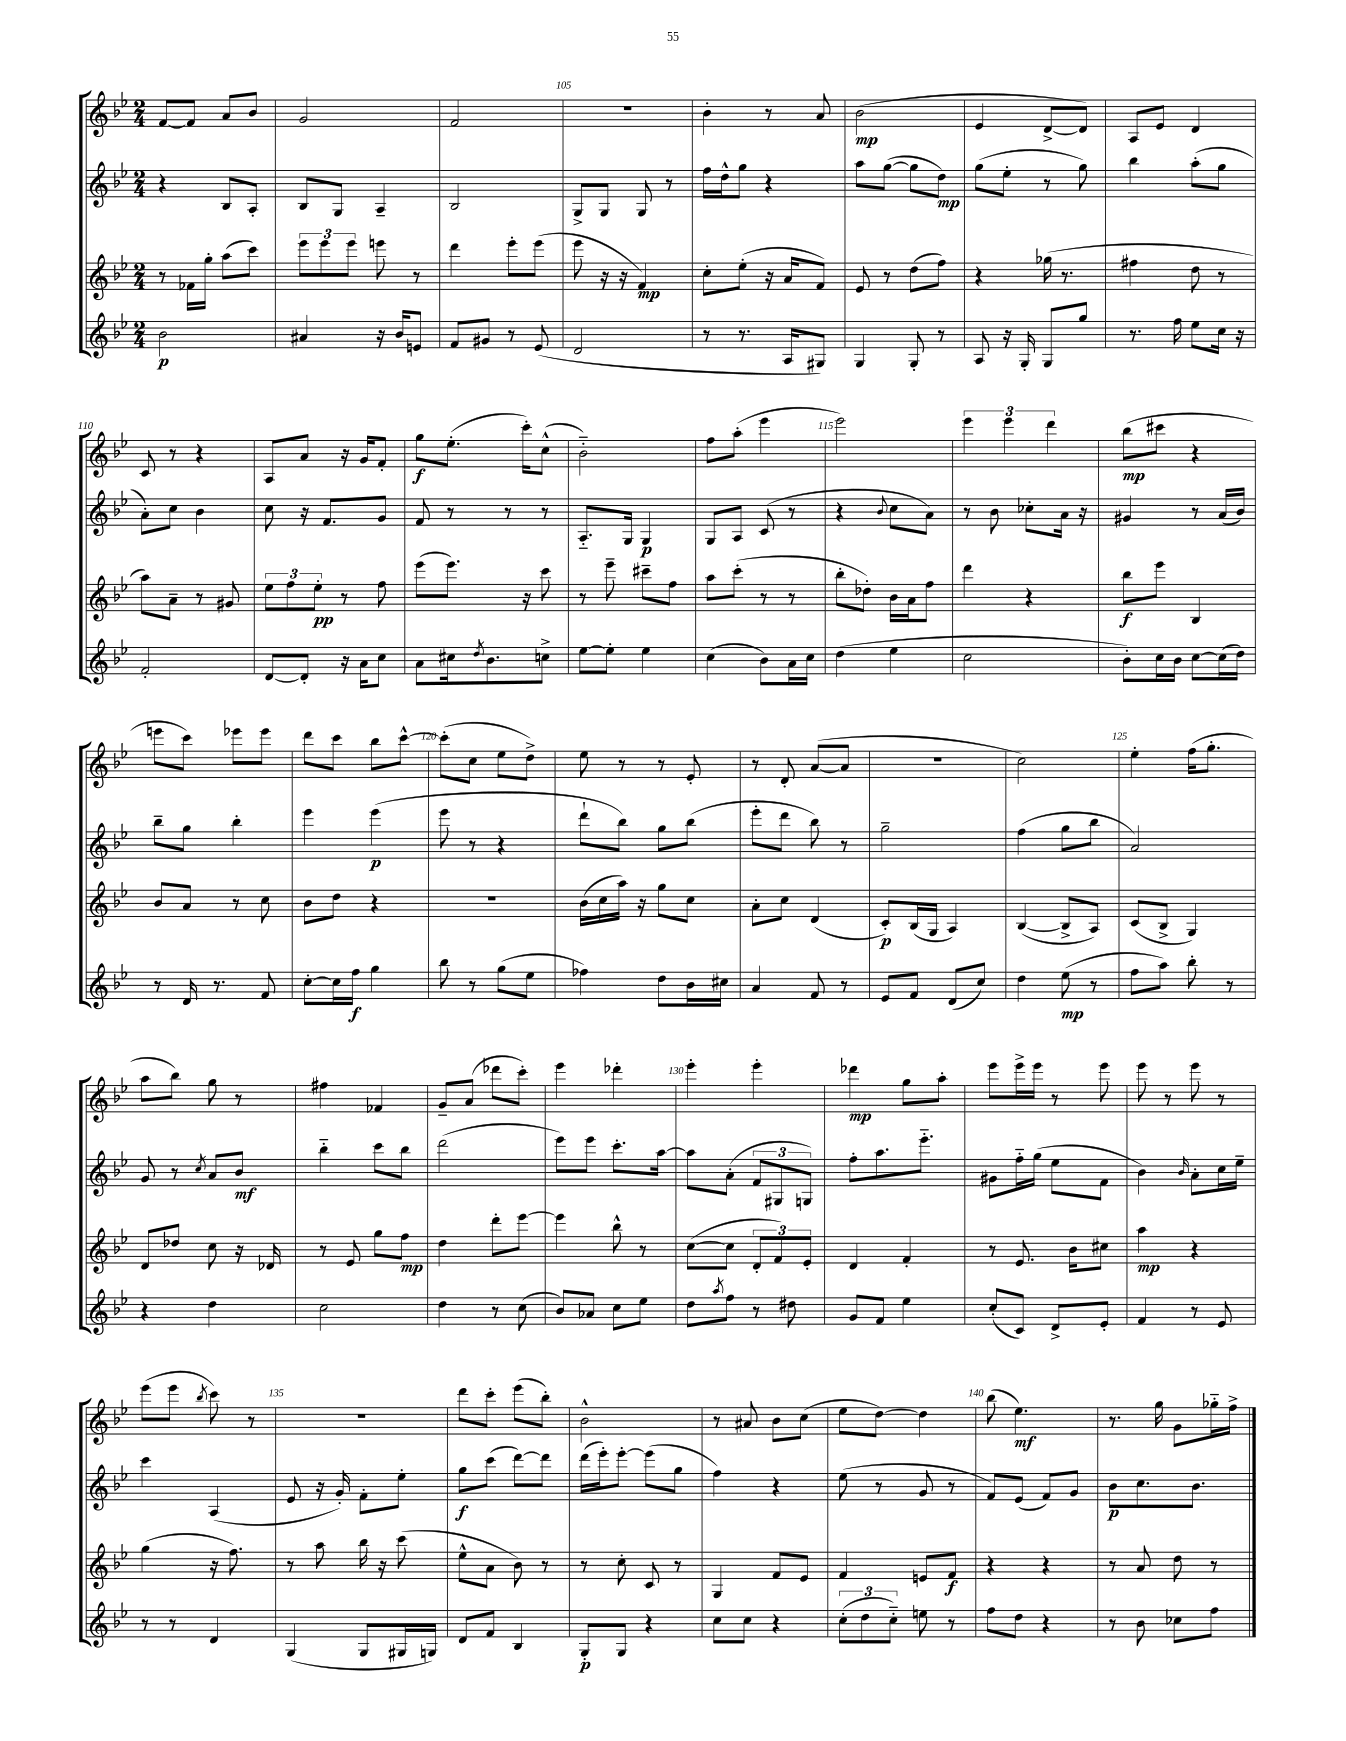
<<
\new StaffGroup <<
\new Staff = "s0" {
    \clef treble \key bes \major \numericTimeSignature \time 2/4
    f'8~ f'8 a'8 bes'8 |
    g'2 |
    f'2 |
    r2 |
    bes'4-. r8 a'8 |
    bes'2\mp( |
    ees'4 d'8~-> d'8) |
    a8 ees'8 d'4 |
    c'8 r8 r4 |
    a8 a'8 r16 g'16 f'8-. |
    g''8\f ees''8.-.( c'''16-.) c''8-^( |
    bes'2-_) |
    f''8 a''8-.( ees'''4 |
    ees'''2) |
    \tuplet 3/2 { ees'''4 ees'''4 d'''4 } |
    bes''8\mp( cis'''8 r4 |
    e'''8 c'''8) ees'''8 ees'''8 |
    d'''8 c'''8 bes''8 c'''8~-^ |
    c'''8-.( c''8 ees''8 d''8->) |
    ees''8 r8 r8 ees'8-. |
    r8 d'8-. a'8~( a'8 |
    R2 |
    c''2) |
    ees''4-. f''16( g''8.-. |
    a''8 bes''8) g''8 r8 |
    fis''4 fes'4 |
    g'8-- a'8( des'''8 c'''8-.) |
    ees'''4 des'''4-. |
    ees'''4-. ees'''4-. |
    des'''4\mp g''8 a''8-. |
    ees'''8 ees'''16-> ees'''16 r8 ees'''8 |
    ees'''8 r8 ees'''8 r8 |
    ees'''8( ees'''8 \acciaccatura { bes''8 } c'''8) r8 |
    R2 |
    d'''8 c'''8-. ees'''8( bes''8-.) |
    bes'2-^ |
    r8 ais'8 bes'8 c''8( |
    ees''8 d''8~) d''4 |
    bes''8( ees''4.\mf) |
    r8. g''16 g'8 ges''16-_ f''16-> \bar "|." |
}
\new Staff = "s1" {
    \clef treble \key bes \major \numericTimeSignature \time 2/4
    r4 bes8 a8-. |
    bes8 g8 a4-- |
    bes2 |
    g8-> g8 g8 r8 |
    f''16 d''16-^ g''8 r4 |
    a''8 g''8~( g''8 d''8\mp) |
    g''8( ees''8-. r8 g''8) |
    bes''4 a''8-.( g''8 |
    a'8-.) c''8 bes'4 |
    c''8 r16 f'8. g'8 |
    f'8 r8 r8 r8 |
    a8.-_ g16 g4\p |
    g8 a8 c'8( r8 |
    r4 \appoggiatura { bes'8 } c''8 a'8) |
    r8 bes'8 ces''8-. a'16 r16 |
    gis'4 r8 a'16( bes'16) |
    bes''8-- g''8 bes''4-. |
    ees'''4 ees'''4\p( |
    ees'''8 r8 r4 |
    d'''8-! bes''8) g''8 bes''8( |
    ees'''8-. d'''8 bes''8) r8 |
    g''2-- |
    f''4( g''8 bes''8 |
    a'2) |
    g'8 r8 \acciaccatura { c''8 } a'8 bes'8\mf |
    bes''4-_ c'''8 bes''8 |
    d'''2( |
    ees'''8) ees'''8 c'''8.-. a''16~ |
    a''8 a'8-.( \tuplet 3/2 { f'8 gis8 g8) } |
    f''8-. a''8. ees'''8.-_ |
    gis'8 f''16-_ g''16( ees''8 f'8 |
    bes'4) \grace { bes'16 } a'8-. c''16 ees''16-- |
    c'''4 a4( |
    ees'8 r16 g'16-.) f'8-. ees''8-. |
    g''8\f c'''8( d'''8~) d'''8 |
    d'''16( ees'''16-.) ees'''8~-. ees'''8( g''8 |
    f''4) r4 |
    ees''8( r8 g'8 r8 |
    f'8) ees'8( f'8) g'8 |
    bes'8\p c''8. bes'8. \bar "|." |
}
\new Staff = "s2" {
    \clef treble \key bes \major \numericTimeSignature \time 2/4
    r8 fes'16 g''16-. a''8( c'''8) |
    \tuplet 3/2 { ees'''8 ees'''8 ees'''8 } e'''8 r8 |
    d'''4 ees'''8-. ees'''8( |
    ees'''8 r16 r16 f'4\mp) |
    c''8-. ees''8-.( r16 a'16 f'8) |
    ees'8 r8 d''8( f''8) |
    r4 ges''16( r8. |
    fis''4 d''8 r8 |
    a''8) a'8-- r8 gis'8 |
    \tuplet 3/2 { ees''8 f''8 ees''8-.\pp } r8 f''8 |
    ees'''8( ees'''8.) r16 c'''8 |
    r8 ees'''8-- cis'''8-- f''8 |
    a''8 c'''8-.( r8 r8 |
    bes''8-. des''8-.) bes'16 a'16 f''8 |
    d'''4 r4 |
    bes''8\f ees'''8 bes4 |
    bes'8 a'8 r8 c''8 |
    bes'8 d''8 r4 |
    R2 |
    bes'16( c''16 a''16) r16 g''8 c''8 |
    a'8-. c''8 d'4( |
    c'8-.\p) bes16( g16 a4) |
    bes4~( bes8-> a8) |
    c'8( bes8-> g4) |
    d'8 des''8 c''8 r16 des'16 |
    r8 ees'8 g''8 f''8\mp |
    d''4 d'''8-. ees'''8~ |
    ees'''4 bes''8-^ r8 |
    c''8~( c''8 \tuplet 3/2 { d'8-. f'8) ees'8-. } |
    d'4 f'4-. |
    r8 ees'8. bes'16 cis''8 |
    a''4\mp r4 |
    g''4( r16 f''8.) |
    r8 a''8 bes''16 r16 c'''8( |
    ees''8-^ a'8 bes'8) r8 |
    r8 c''8-. c'8 r8 |
    g4 f'8 ees'8 |
    f'4 e'8 f'8\f |
    r4 r4 |
    r8 a'8 d''8 r8 \bar "|." |
}
\new Staff = "s3" {
    \clef treble \key bes \major \numericTimeSignature \time 2/4
    bes'2\p |
    ais'4 r16 bes'16 e'8 |
    f'8 gis'8 r8 ees'8( |
    d'2 |
    r8 r8. a16 gis8) |
    g4 g8-. r8 |
    a8 r16 g16-. g8 g''8 |
    r8. f''16 ees''8 c''16 r16 |
    f'2-. |
    d'8~ d'8-. r16 a'16 c''8 |
    a'8 cis''16 \acciaccatura { d''8 } bes'8. c''8-> |
    ees''8~ ees''8-. ees''4 |
    c''4( bes'8) a'16 c''16 |
    d''4( ees''4 |
    c''2 |
    bes'8-.) c''16 bes'16 c''8~ c''16( d''16) |
    r8 d'16 r8. f'8 |
    c''8~-. c''16 f''16\f g''4 |
    bes''8 r8 g''8( ees''8 |
    fes''4) d''8 bes'16 cis''16 |
    a'4 f'8 r8 |
    ees'8 f'8 d'8( c''8) |
    d''4 ees''8\mp( r8 |
    f''8 a''8) bes''8-. r8 |
    r4 d''4 |
    c''2 |
    d''4 r8 c''8( |
    bes'8) aes'8 c''8 ees''8 |
    d''8 \acciaccatura { a''8 } f''8 r8 dis''8 |
    g'8 f'8 ees''4 |
    c''8-.( c'8) d'8-> ees'8-. |
    f'4 r8 ees'8 |
    r8 r8 d'4 |
    g4( g8 gis16 g16) |
    d'8 f'8 bes4 |
    g8-.\p g8 r4 |
    c''8 c''8 r4 |
    \tuplet 3/2 { c''8-.( d''8 c''8-_) } e''8 r8 |
    f''8 d''8 r4 |
    r8 bes'8 ces''8 f''8 \bar "|." |
}
>>
>>
\layout { \context { \Score currentBarNumber = #102 \override BarNumber.break-visibility = ##(#f #t #t) barNumberVisibility = #(every-nth-bar-number-visible 5) } }
